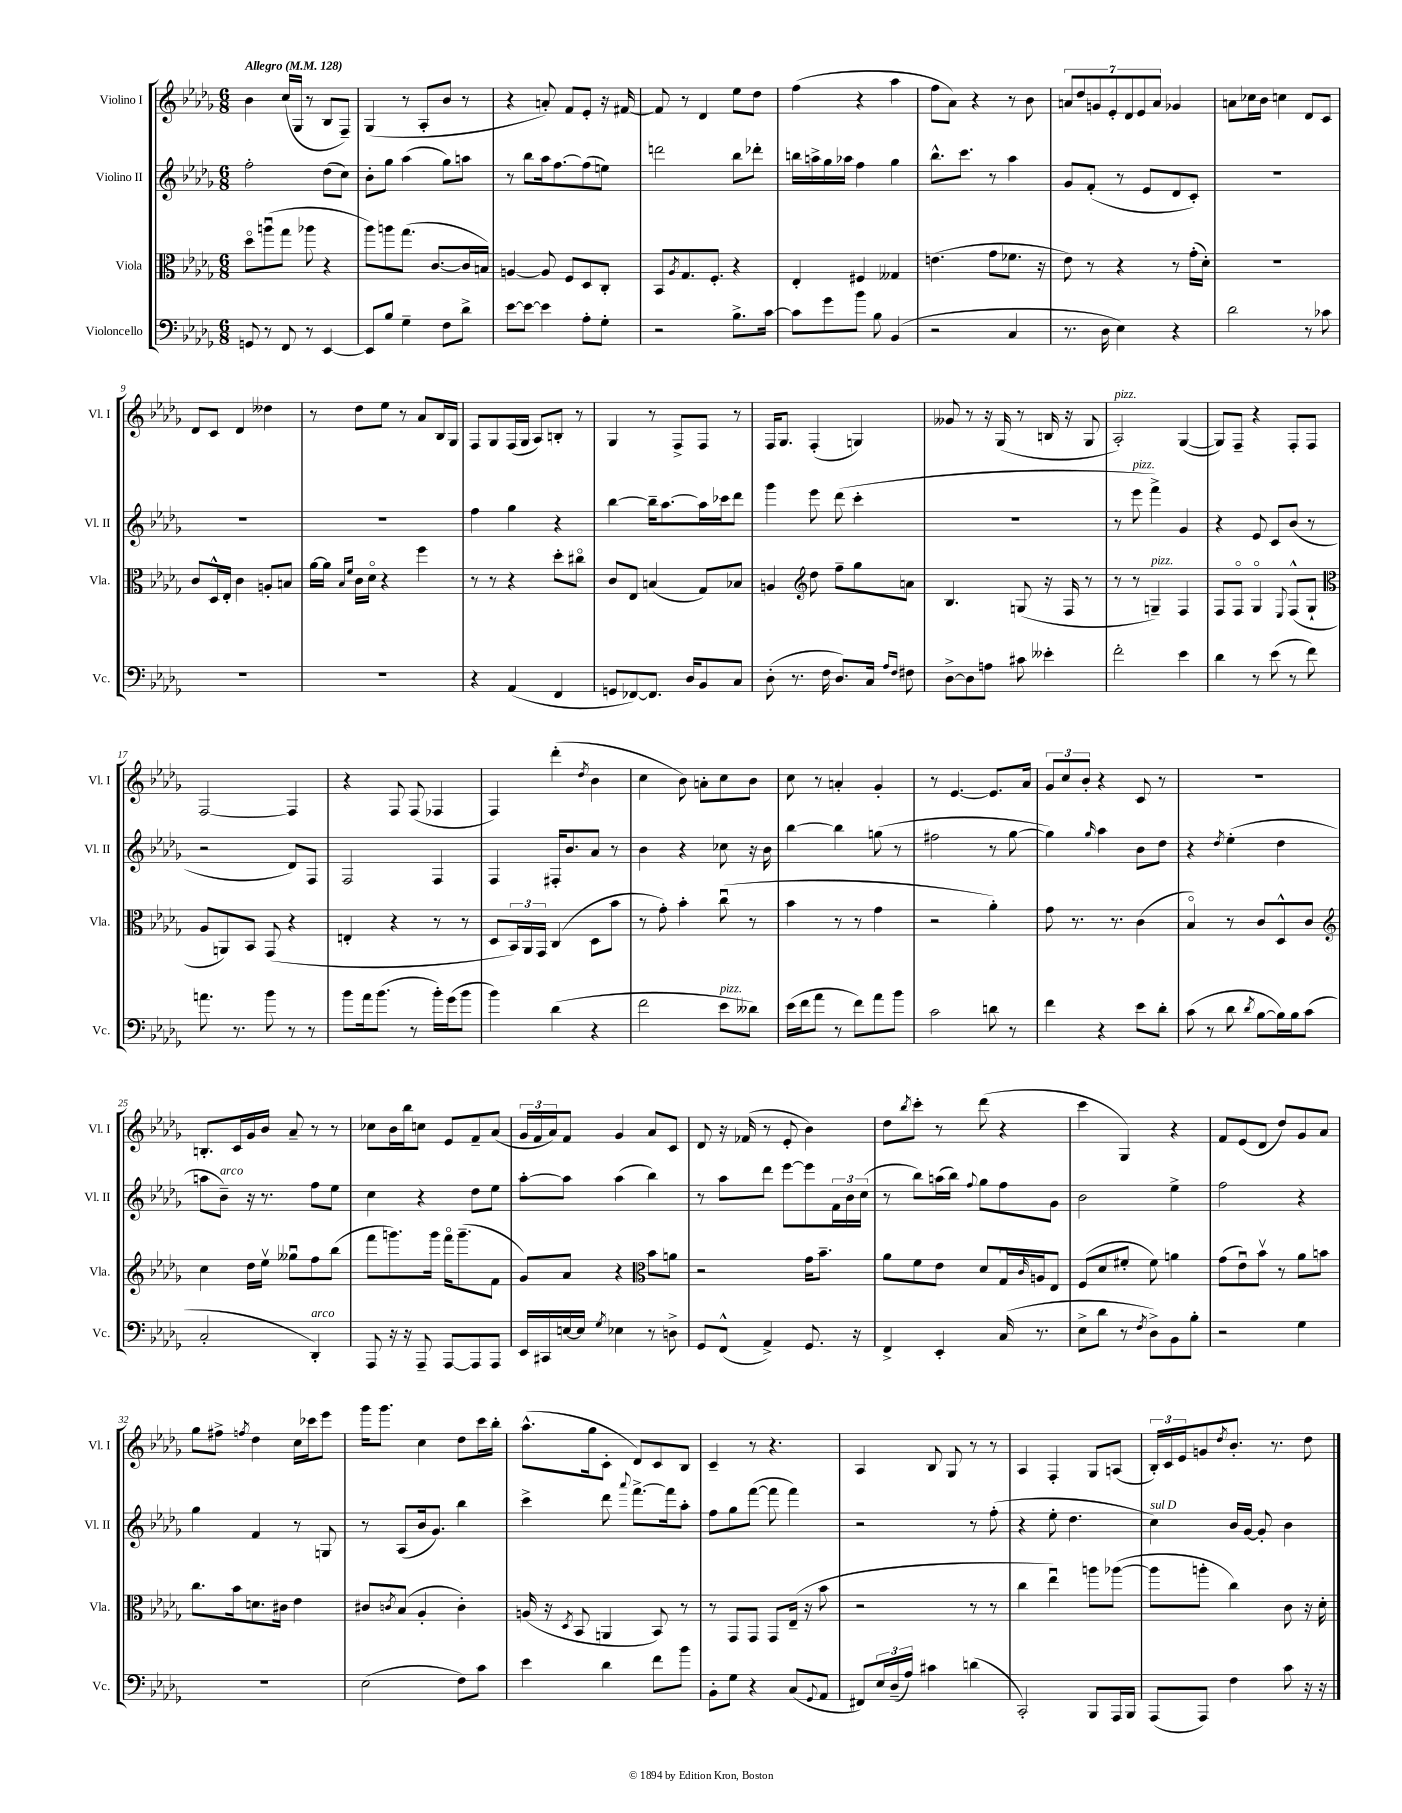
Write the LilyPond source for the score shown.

<<
\new StaffGroup <<
\new Staff = "s0" \with { instrumentName = "Violino I" shortInstrumentName = "Vl. I" } {
    \clef treble \key des \major \numericTimeSignature \time 6/8 \tempo "Allegro" 4 = 128
    bes'4 c''16( ges16 r8 bes8 f8--) |
    ges4( r8 aes8-. bes'8 r8 |
    r4 a'8-.) f'8 ees'8-. r16 fis'16~ |
    fis'8 r8 des'4 ees''8 des''8 |
    f''4( r4 aes''4 |
    f''8 aes'8) r4 r8 bes'8 |
    \tuplet 7/4 { a'8 des''8 g'8 ees'8-. des'8 ees'8 a'8 } ges'4 |
    a'8 ces''16 bes'16 c''4 des'8 c'8 |
    des'8 c'8 des'4 deses''4 |
    r8 des''8 ees''8 r8 aes'8 bes16 ges16 |
    f8 ges8 f16( ges16 aes8) b8-. r8 |
    ges4 r8 f8-> f8 r8 |
    f16 ges8. f4-.( g4) |
    geses'8 r8 r16 ges16( r8 b16 r16 ges8 |
    aes2-.^\markup { \italic "pizz." }) ges4~( |
    ges8) f8-- r4 f8-. f8 |
    f2~ f4 |
    r4 f8 f8( fes4 |
    f4) des'''4-.( \acciaccatura { des''8 } bes'4 |
    c''4 bes'8) a'8-. c''8 bes'8 |
    c''8 r8 a'4-. ges'4-. |
    r8 ees'4.~ ees'8. aes'16 |
    \tuplet 3/2 { ges'8 c''8 bes'8-. } r4 c'8 r8 |
    R2. |
    b8.-. c'16 ges'16 bes'16 aes'8-- r8 r8 |
    ces''8 bes'16 bes''16 c''8 ees'8 f'8-- aes'8( |
    \tuplet 3/2 { ges'16 f'16 aes'16) } f'8 ges'4 aes'8 c'8 |
    des'8 r16 fes'16( r8 ees'8-. bes'4) |
    des''8 \acciaccatura { bes''8 } c'''8-. r8 des'''8( r4 |
    c'''4 ges4) r4 |
    f'8 ees'8( des'8 des''8) ges'8 aes'8 |
    ges''8 fis''8-> \acciaccatura { f''8 } des''4 c''16 ces'''16 ees'''8 |
    ges'''16 ges'''8. c''4 des''8 c'''16 bes''16-. |
    aes''8.-^( ges''16 c'8-. des'8) c'8 bes8 |
    c'4-- r8 r4. |
    aes4 bes8 ges8 r8 r8 |
    aes4 f4-. ges8 a8( |
    \tuplet 3/2 { bes16-.) c'16 ees'16 } g'8 \acciaccatura { des''8 } bes'8.-. r8. des''8 \bar "|." |
}
\new Staff = "s1" \with { instrumentName = "Violino II" shortInstrumentName = "Vl. II" } {
    \clef treble \key des \major \numericTimeSignature \time 6/8
    f''2-. des''8( c''8) |
    bes'8-. ges''8 aes''4( ges''8) a''8 |
    r8 bes''8 aes''16 f''8.~ f''8( e''8) |
    d'''2 bes''8 des'''8-. |
    b''16 a''16-> ges''16 aes''16 f''4 ges''4 |
    bes''8.-^ c'''8. r8 aes''4 |
    ges'8 f'8-.( r8 ees'8 des'8 c'8-.) |
    R2. |
    R2. |
    R2. |
    f''4 ges''4 r4 |
    bes''4~ bes''16-- aes''8.~ aes''16 ces'''16 des'''8 |
    ges'''4 ees'''8 des'''8( c'''4-. |
    R2. |
    r8 ees'''8^\markup { \italic "pizz." } f'''4->) ges'4 |
    r4 ees'8 c'8 bes'8( r8 |
    r2 des'8) f8 |
    f2 f4 |
    f4 fis16-. bes'8. aes'8 r8 |
    bes'4 r4 ces''8 r16 bes'16 |
    bes''4~ bes''4 g''8( r8 |
    fis''2 r8 ges''8~ |
    ges''4) \grace { ges''16 } aes''4 bes'8 des''8 |
    r4 \acciaccatura { des''8 } ees''4-.( des''4 |
    a''8 bes'8--^\markup { \italic "arco" }) r16 r8. f''8 ees''8 |
    c''4 r4 des''8 ees''8 |
    aes''8~-. aes''8 aes''4( bes''4) |
    r8 aes''8 des'''8 ees'''8~ ees'''8 \tuplet 3/2 { f'16 bes'16 c''16( } |
    r8 bes''8) a''16( bes''16) \appoggiatura { f''8 } ges''8 f''8 ges'8 |
    bes'2 ees''4-> |
    f''2 r4 |
    ges''4 f'4 r8 g8 |
    r8 aes8( bes'16 ges'8.) bes''4 |
    c'''4-> des'''8 \appoggiatura { aes'''8 } f'''8.~-> f'''16 aes''8-. |
    f''8 ges''8 f'''8~( f'''8 f'''4) |
    r2 r8 f''8-.( |
    r4 ees''8-. des''4. |
    c''4^\markup { \italic "sul D" }) bes'16 ges'16~ ges'8-. bes'4 \bar "|." |
}
\new Staff = "s2" \with { instrumentName = "Viola" shortInstrumentName = "Vla." } {
    \clef alto \key des \major \numericTimeSignature \time 6/8
    des''8\flageolet a''8\downbow( ges''8 aes''8 r4 |
    aes''8) a''8 ges''8.( c'8.~ c'16 b16) |
    a4~ a8 f8 des8 c8-. |
    bes,8 \acciaccatura { aes8 } ges8. f8.-. r4 |
    ees4-. fis4 geses4 |
    e'4.( ges'8 fes'8. r16 |
    ees'8) r8 r4 r8 ges'16-.( des'16-.) |
    R2. |
    c'8 des16-^ ees16-. c'4 a8-. b8 |
    aes'16~ aes'16 \grace { bes16 f'16 } c'16 des'16\flageolet r4 f''4 |
    r8 r8 r4 des''8-. cis''8\flageolet |
    c'8 ees8 b4( ges8) bes8 |
    a4 \clef treble des''8 f''8-- ges''8 a'8 |
    bes4. g8( r16 f16 r8 |
    r8 r8 g4--^\markup { \italic "pizz." }) f4 |
    f8 f8\flageolet ges4\flageolet \appoggiatura { ees8 } f8-^( ges8-! |
    \clef alto aes8 a,8) bes,8 ges,8( r4 |
    e4-. r4 r8 r8 |
    des8 \tuplet 3/2 { bes,16) aes,16 ges,16 } c4( des8 bes'8 |
    r8 ges'8-.) bes'4-. c''8\downbow( r8 |
    bes'4 r8 r8 ges'4 |
    r2 aes'4-.) |
    ges'8 r8. r8. c'4( |
    bes4\flageolet) r8 c'8 des8-^ c'8 |
    \clef treble c''4 des''16 ees''16\upbow geses''8\downbow f''8 bes''8( |
    f'''8 g'''8.) g'''16 f'''16\flageolet g'''8.--( f'8 |
    ges'8) aes'8 r4 \clef alto bes'8 a'8 |
    r2 ges'16 bes'8.-- |
    aes'8 f'8 ees'8 des'8 ges16\downbow \grace { c'16 } a16 ees8 |
    f8( des'8 fis'8-. fis'8) a'4 |
    ges'8( ees'8\downbow) bes'8\upbow r8 aes'8 b'8 |
    c''8. bes'16 d'8. cis'16 ees'4 |
    cis'8 \acciaccatura { c'8 } bes8( aes4-. c'4-.) |
    a16( r16 \acciaccatura { des8 } bes,8 a,4 bes,8) r8 |
    r8 ges,8 ges,8 ges,8 ees16--( r16 bes'8 |
    r2 r8 r8 |
    c''4 ees''4\downbow) a''8 aes''8~( |
    aes''8 a''8-. c''4) c'8 r16 des'16-. \bar "|." |
}
\new Staff = "s3" \with { instrumentName = "Violoncello" shortInstrumentName = "Vc." } {
    \clef bass \key des \major \numericTimeSignature \time 6/8
    g,8 r8 f,8 r8 ees,4~ |
    ees,8 bes8 ges4-- f8 des'8-> |
    ees'8~ ees'8~ ees'4 aes8-. ges8-. |
    r2 bes8.-> c'16~ |
    c'8 ges'8 bes'8 bes8 bes,4( |
    r2 c4 |
    r8. des16 ees4) r4 |
    des'2 r8 ces'8 |
    R2. |
    R2. |
    r4 aes,4( f,4 |
    g,8 fes,8~) fes,8. des16 bes,8 c8 |
    des8-.( r8. f16 des8.) c16 \grace { aes16 f16 } fis8 |
    des8~-> des8 a8 cis'8 eeses'4-. |
    f'2-. ees'4 |
    des'4 r8 ees'8( r8 f'8) |
    a'8. r8. bes'8 r8 r8 |
    bes'8 aes'16 bes'8.( r8 bes'16-.) ges'16( bes'8 |
    bes'4) des'4( r4 |
    f'2 ees'8^\markup { \italic "pizz." } deses'8) |
    ees'16( f'16 aes'8 r8 f'8) aes'8 bes'8 |
    c'2 d'8 r8 |
    f'4 r4 ees'8 des'8-. |
    c'8( r8 des'8 \acciaccatura { des'8 } bes8~ bes16) bes16 c'8( |
    c2-. des,4-.^\markup { \italic "arco" }) |
    aes,,8 r16 r16 aes,,8-- aes,,8~ aes,,8 aes,,8 |
    ees,16 cis,16 e16~ e16 \acciaccatura { ges8 } ees4 r8 d8-> |
    ges,8 f,8-^( aes,4->) ges,8. r16 |
    f,4-> ees,4-. c16( r8. |
    ees8-> des'8 r8 \acciaccatura { f8 } des8->) bes,8 bes8-. |
    r2 ges4 |
    R2. |
    ees2( f8) c'8 |
    ees'4 des'4 f'8 bes'8 |
    bes,8-. ges8 r4 c8( \appoggiatura { ges,8 } aes,8 |
    fis,8) \tuplet 3/2 { ees16 des16--( aes16) } cis'4 d'4( |
    c,2-.) bes,,8 aes,,16 bes,,16 |
    aes,,8( aes,,8) f4 c'8 r16 r16 \bar "|." |
}
>>
>>
